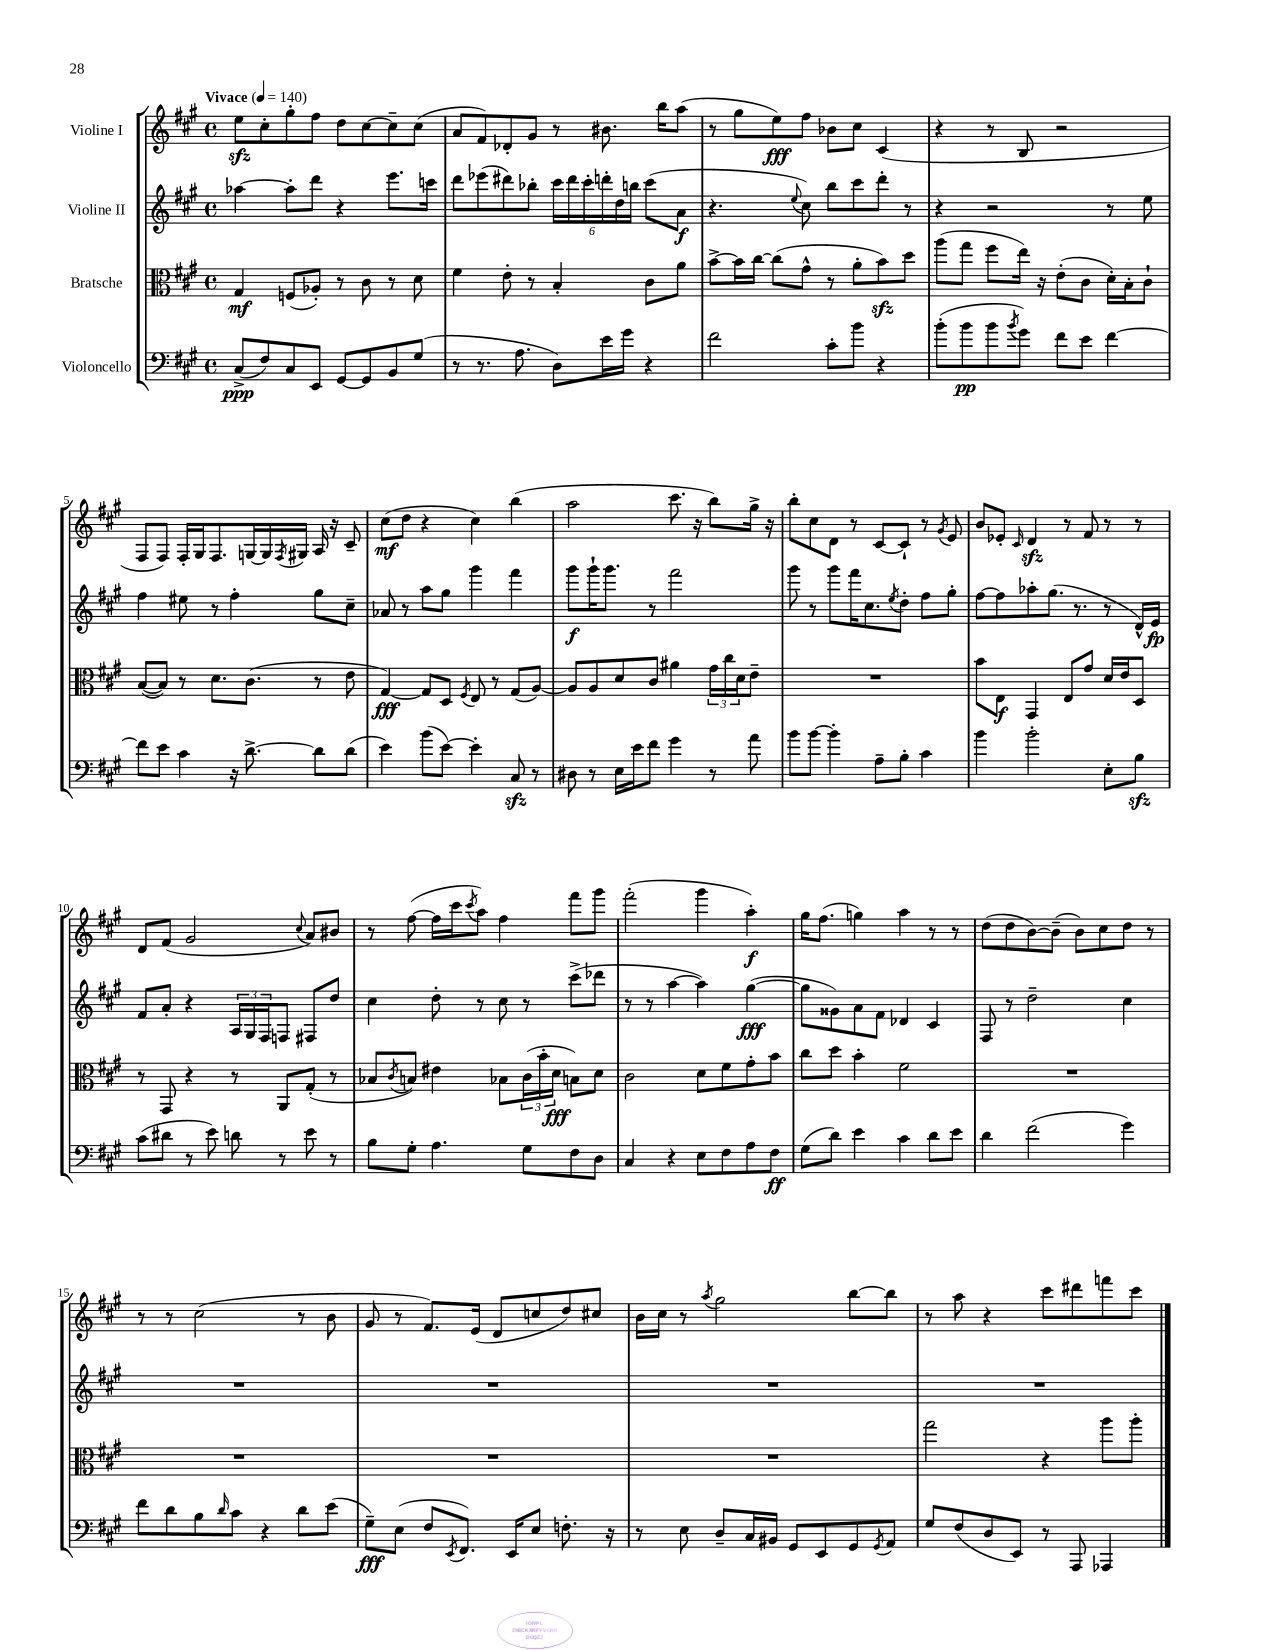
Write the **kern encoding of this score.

**kern	**kern	**kern	**kern
*staff4	*staff3	*staff2	*staff1
*clefF4	*clefC3	*clefG2	*clefG2
*k[f#c#g#]	*k[f#c#g#]	*k[f#c#g#]	*k[f#c#g#]
*M4/4	*M4/4	*M4/4	*M4/4
*met(c)	*met(c)	*met(c)	*met(c)
*MM140	*MM140	*MM140	*MM140
(8C#^	4G#	[4aa-	8ee
8F#)	.	.	8cc#'
8C#	(8F	8aa-']	8gg#'
8EE	8A-')	8ddd	8ff#
[8GG#	8r	4r	8dd
8GG#]	8c#	.	[8cc#
8BB	8r	8.eee	8cc#~]
(8G#	8d	.	(8cc#
.	.	16ccc	.
=	=	=	=
8r	4f#	8ddd	8a
8.r	.	(8eee-	8f#)
.	8e'	8ddd#)	8d-'
8.A	.	.	.
.	8r	8bb-'	8g#
8D)	4B'	24ccc#	8r
.	.	24ddd#	.
.	.	24ccc#'	.
16e	.	24ddd'	8.b#
.	.	24dd	.
16g#	.	.	.
.	.	24bb	.
4r	8c#	(8ccc#	.
.	.	.	16bb
.	8a	8a	(8aa
=	=	=	=
2f#	[8b^	4.r	8r
.	16b]	.	8gg#
.	[16cc#	.	.
.	(8cc#]	.	8ee)
.	.	8qqee	.
.	8g#^^	8cc#)	8ff#
8c#'	8r	8bb	8b-
8b	8a'	8ccc#	8cc#
4r	8b)	8ddd'	(4c#
.	8dd	8r	.
=	=	=	=
(8b'	(8aa	4r	4r
8b	8gg#	.	.
8b	8ff#	2r	8r
8qb	.	.	.
8g#)	16ee)	.	8B
.	16r	.	.
8f#	(8e'	.	2r
8e	8c#	.	.
[4f#	16d')	8r	.
.	16B'	.	.
.	8c#`	8ee	.
=	=	=	=
8f#]	([8B	4ff#	8F#
8e	8B])	.	8F#)
4c#	8r	8ee#	16F#'
.	.	.	16G#
.	8.d	8r	8.F#
16r	.	4ff#'	.
[8.d^	(8.c#	.	[16G
.	.	.	16G]
.	.	.	8qF#
.	.	.	16G#
8d]	8r	8gg#	16A
.	.	.	16r
(8d	8e	8cc#~	8c#~
=	=	=	=
4e)	[4G#)	8a-	(8cc#
.	.	8r	8dd
(8b	8G#]	8aa	4r
[8e)	8D	8gg#	.
.	8qF#	.	.
4e']	8E	4ggg#	4cc#)
.	8r	.	.
8C#	(8G#	4fff#	(4bb
8r	[8A)	.	.
=	=	=	=
8D#	8A]	8ggg#	2aa
8r	8A	16ggg#`	.
.	.	8.ggg#	.
16E	8d	.	.
16e	.	.	.
8f#	8c#	8r	.
4g#	4a#	2fff#	8.ccc#
.	.	.	16r
8r	24g#	.	8bb)
.	24cc#	.	.
.	24d	.	.
8a	8e~	.	16gg#^
.	.	.	16r
=	=	=	=
8b	1r	8ggg#	8bb'
[8b	.	8r	8cc#
4b']	.	8ggg#	8d
.	.	16fff#	8r
.	.	8.cc#	.
8A~	.	.	[8c#
.	.	8qee	.
8B'	.	8dd'	8c#`]
4c#	.	8ff#	8r
.	.	.	8qg#
.	.	8gg#'	8e
=	=	=	=
4b	8b	[8ff#	8b
.	8E	8ff#]	8e-'
.	.	.	16qqc#
2b'	4GG#	8aa-'	4d
.	.	(8.gg#	.
.	8E	.	8r
.	.	8.r	.
.	8g#	.	8f#
8E'	16d	8r	8r
.	16e	.	.
8B	8D	16d^^)	8r
.	.	16e	.
=	=	=	=
(8c#	8r	8f#	8d
8d#	8GG#	8a'	(8f#
8r	4r	4r	2g#
8e)	.	.	.
8d	8r	24A	.
.	.	24G#	.
.	.	24F#	.
8r	8AA	8F	.
.	.	.	8qqcc#
8e	(8G#'	8F#	8a)
8r	8r	8dd	8b#
=	=	=	=
8B	8B-	4cc#	8r
.	8qc#	.	.
8G#'	8B)	.	([8ff#
4.A	4e#	8dd'	16ff#]
.	.	.	16ccc#
.	.	.	8qccc#
.	.	8r	8aa)
.	8B-	8cc#	4ff#
8G#	(24c#	8r	.
.	24b'	.	.
.	24d	.	.
8F#	8B)	(8ccc#^	8fff#
8D	8d	8ddd-	8ggg#
=	=	=	=
4C#	2c#	8r	(2fff#'
.	.	8r	.
4r	.	[4aa	.
8E	8d	4aa])	4ggg#
8F#	8f#	.	.
8A	8g#'	([4gg#	4aa')
8F#	8b	.	.
=	=	=	=
(8G#	8cc#	8gg#]	16gg#
.	.	.	(8.ff#
8d)	8dd	8g##)	.
4e	4b'	8a	4gg)
.	.	8f#	.
4c#	2f#	4d-	4aa
8d	.	4c#	8r
8e	.	.	8r
=	=	=	=
4d	1r	8F#	(8dd
.	.	8r	8dd
(2f#	.	2dd~	[8b)
.	.	.	(8b~]
.	.	.	8b)
.	.	.	8cc#
4g#)	.	4cc#	8dd
.	.	.	8r
=	=	=	=
8f#	1r	1r	8r
8d	.	.	8r
8B	.	.	(2cc#
16qqd	.	.	.
8c#	.	.	.
4r	.	.	.
8d	.	.	8r
(8e	.	.	8b
=	=	=	=
8G#~)	1r	1r	8g#
(8E	.	.	8r
8F#	.	.	8.f#)
8qEE	.	.	.
8.FF#)	.	.	.
.	.	.	(16e
.	.	.	8d
16EE	.	.	.
8E	.	.	8cc
8.F'	.	.	8dd)
.	.	.	8cc#
16r	.	.	.
=	=	=	=
8r	1r	1r	16b
.	.	.	16cc#
8E	.	.	8r
.	.	.	8qaa
8D~	.	.	2gg#
16C#	.	.	.
16BB#	.	.	.
8GG#	.	.	.
8EE	.	.	.
8GG#	.	.	[8bb
8qGG#	.	.	.
8AA	.	.	8bb]
=	=	=	=
8G#	2gg#	1r	8r
(8F#	.	.	8aa
8D	.	.	4r
8EE)	.	.	.
8r	4r	.	8ccc#
8AAA	.	.	8ddd#
4AAA-	8aa	.	8fff
.	8aa'	.	8ccc#
==	==	==	==
*-	*-	*-	*-
